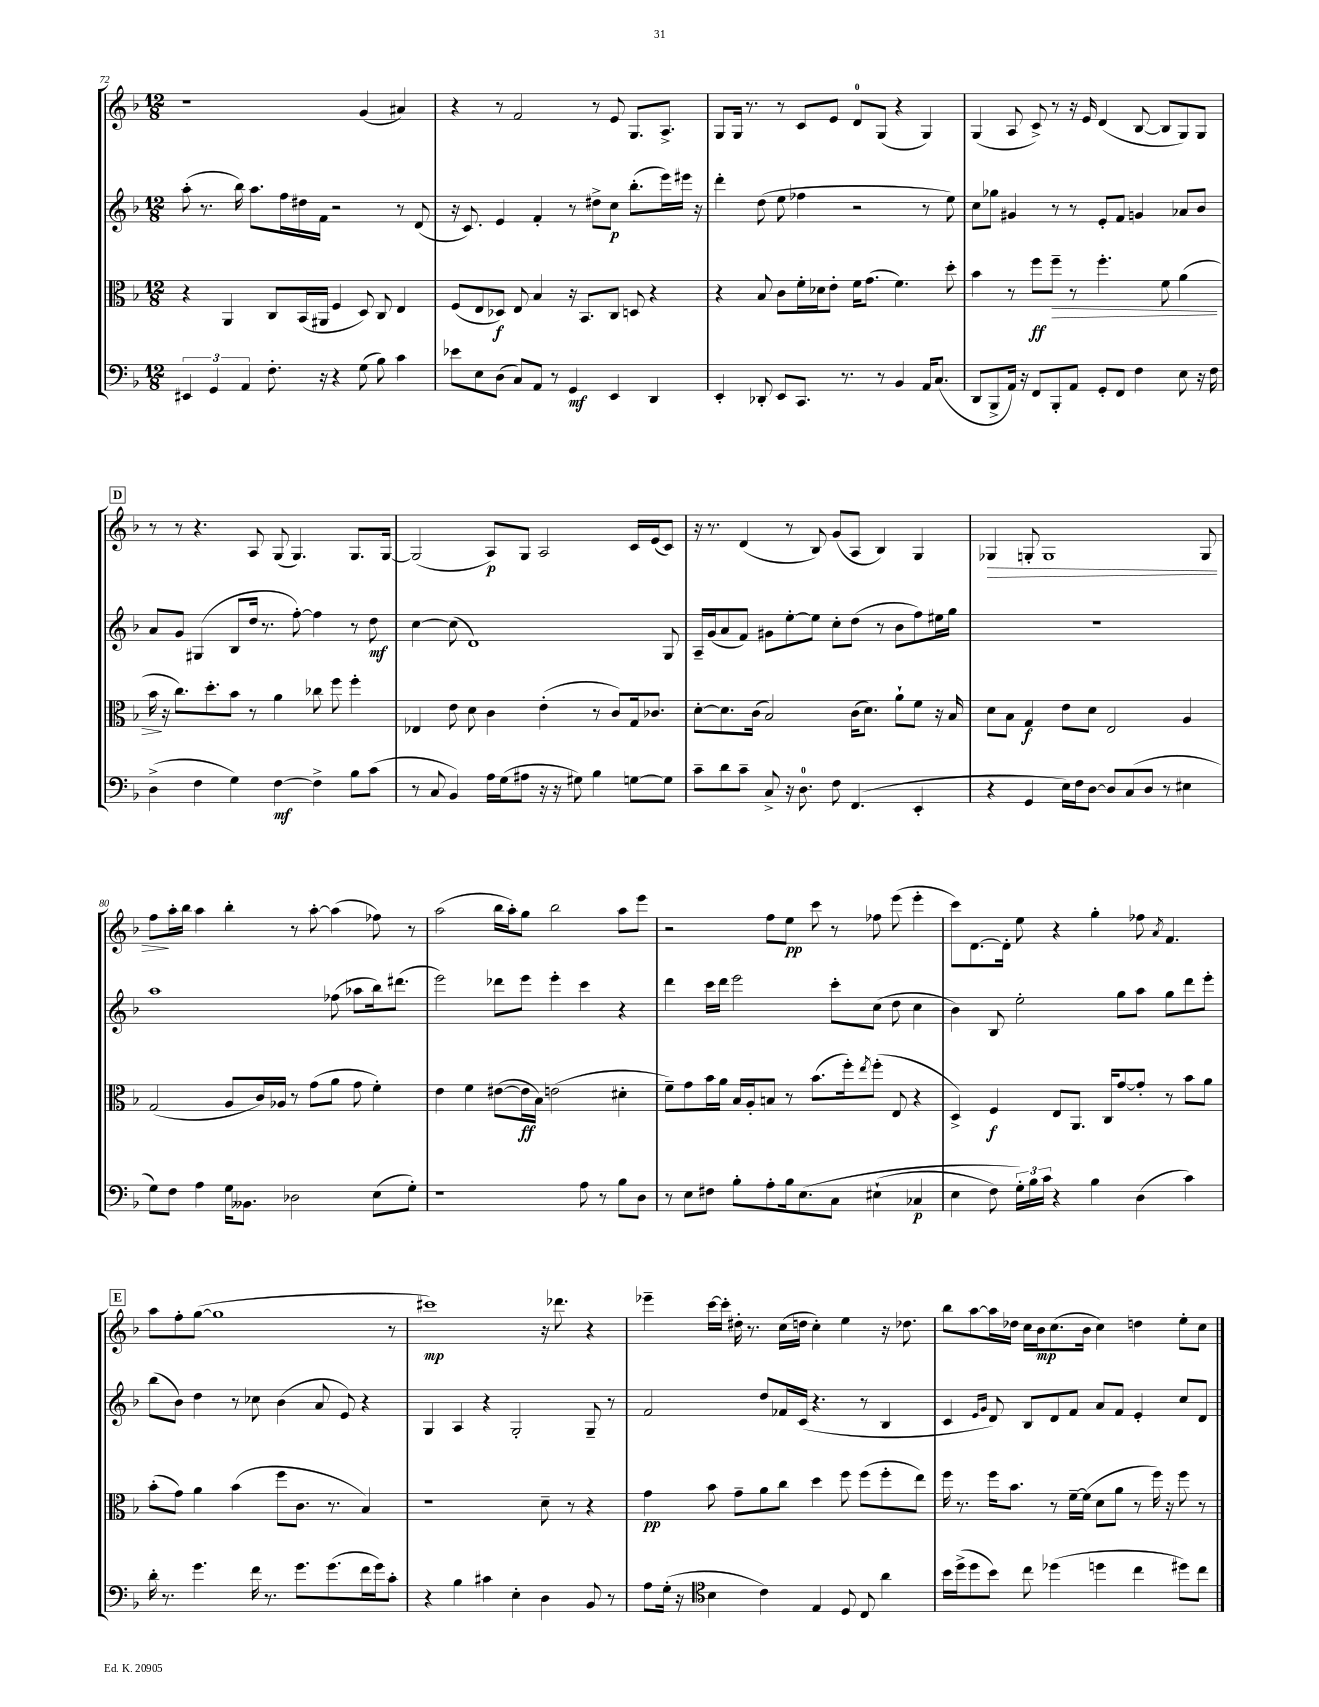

**kern	**kern	**kern	**kern
*staff4	*staff3	*staff2	*staff1
*clefF4	*clefC3	*clefG2	*clefG2
*k[b-]	*k[b-]	*k[b-]	*k[b-]
*M12/8	*M12/8	*M12/8	*M12/8
6EE#	4r	(8aa'	1r
.	.	8.r	.
6GG	.	.	.
.	4AA	.	.
.	.	16bb-)	.
6AA	.	.	.
.	.	8.aa	.
8.F'	8C	.	.
.	.	16ff	.
.	(16BB-	16dd#	.
16r	16AA#	16f	.
4r	4F	2r	.
(8G	8D)	.	(4g
8B-)	8C	.	.
4c	4E	8r	4a#)
.	.	(8d	.
=	=	=	=
8e-	(8F	16r	4r
.	.	8.c)	.
8E	8E	.	.
(8D	8D-)	4e	8r
8C)	8E	.	2f
8AA	4B-	4f'	.
8r	.	.	.
4GG	16r	8r	.
.	8.BB-	.	.
.	.	8dd#^	8r
4EE	8C	8cc	8e
.	8D	(8.bb-'	8.G
4DD	4r	.	.
.	.	16eee)	8.A^
.	.	16eee#	.
.	.	16r	.
=	=	=	=
4EE'	4r	4ddd'	8G
.	.	.	16G
.	.	.	8.r
8DD-'	8B-	(8dd	.
8EE	8c	8ee	8r
8.CC	16f'	4ff-	8c
.	16d-	.	.
.	8e'	.	8e
8.r	.	.	.
.	16f	2r	8d
.	(8.g	.	.
8r	.	.	(8G
4BB-	4.f)	.	4r
16AA	.	8r	4G)
(8.C	.	.	.
.	8dd'	8ee)	.
=	=	=	=
8DD	4b-	8cc	(4G
8BBB-^	.	8gg-	.
16AA)	8r	4g#	8A
16r	.	.	.
8FF	8ff	.	8c^)
8BBB-'	8ff~	8r	8r
8AA	8r	8r	16r
.	.	.	16e
8GG'	4.ff'	8e'	(4d
8FF	.	8f	.
4F	.	4g	[8B-
.	8f	.	8B-]
8E	(4a	8a-	8G)
16r	.	8b-	8G
16F	.	.	.
=	=	=	=
(4D^	16b-	8a	8r
.	16r	.	.
.	8.cc)	8g	8r
4F	.	(4G#	4.r
.	8.dd'	.	.
4G)	8b-	8B-	.
.	8r	16dd	8A
.	.	8.r	.
[4F	4a	.	(8G
.	.	[8ff')	4.G)
4F^]	8cc-	4ff]	.
.	8ff	.	.
8B-	4ff'	8r	8.G
(8c	.	8dd	.
.	.	.	[16G
=	=	=	=
8r	4E-	[4cc	(2G]
8C	.	.	.
4BB-)	8e	(8cc]	.
.	8d	1d)	.
16A	4c	.	8A)
(16G	.	.	.
8A#	.	.	8G
16r	(4e'	.	2A
16r	.	.	.
8G#)	.	.	.
4B-	8r	.	.
.	8c)	.	.
[8G	16G	.	16c
.	8.c-	.	(16e
8G]	.	8G	8c)
=	=	=	=
8c~	[8d'	16A~	16r
.	.	(16g	8.r
8d	8.d]	8a	.
8c~	.	8f)	(4d
.	(16c	.	.
8C^	2B-)	8g#	.
16r	.	[8ee'	8r
8.D	.	.	.
.	.	8ee]	8B-)
8F	.	8cc'	(8g
(4.FF	(16c	(8dd	8A
.	8.d)	.	.
.	.	8r	4B-)
.	8a`	8b-	.
4EE'	8f	8ff)	4G
.	16r	16ee#	.
.	16B-	16gg	.
=	=	=	=
4r	8d	1.r	4G-
.	8B-	.	.
4GG	4G	.	8G'
.	.	.	1G
16E)	8e	.	.
16F	.	.	.
[8D	8d	.	.
8D]	2E	.	.
(8C	.	.	.
8D	.	.	.
8r	.	.	.
4E#	4A	.	.
.	.	.	8G
=	=	=	=
8G)	(2G	1aa	8ff
8F	.	.	16aa'
.	.	.	16bb-
4A	.	.	4aa
16G	8A	.	4bb-'
8.BB--	.	.	.
.	16c)	.	.
.	16A-	.	.
2D-	8r	.	8r
.	(8g	.	[8aa'
.	8a	(8ff-	(4aa]
.	8g	8aa-	.
(8E	4f')	16bb-)	8ff-)
.	.	(8.ddd#	.
8G')	.	.	8r
=	=	=	=
1r	4e	2eee)	(2aa
.	4f	.	.
.	([8e#	8ddd-	16bb-
.	.	.	16aa')
.	16e#]	8eee	8gg
.	16B-)	.	.
.	(2e	4eee'	2bb-
8A	.	4ccc	.
8r	.	.	.
8B-	4d#'	4r	8aa
8D	.	.	8eee
=	=	=	=
8r	8f~)	4ddd	2r
8E	8g	.	.
8F#	16b-	16ccc	.
.	16a	16ddd	.
8B-'	16B-	2eee	.
.	16A'	.	.
8A'	8B	.	8ff
16B-	8r	.	8ee
&(8.E	.	.	.
.	(8.b-	.	8ccc
8C	.	8ccc'	8r
.	16ff')	.	.
.	8qee	.	.
(4E#`	(8ff'	(8cc	8ff-
.	8E	8dd	(8eee
4C-	4r	4cc	4eee'
=	=	=	=
4E	4D^)	4b-)	8ccc)
.	.	.	[8.d
8F)	4F	8B-	.
.	.	.	16d']
24G'&)	.	2ee'	8ee
24B-	.	.	.
24c	.	.	.
4r	8E	.	4r
.	8.AA	.	.
4B-	.	.	4gg'
.	16C	.	.
.	[8g	8gg	.
(4D	8g']	8aa	8ff-
.	.	.	8qa
.	8r	8gg	4.f
4c)	8b-	8ddd	.
.	8a	8eee'	.
=	=	=	=
16d'	(8b-'	(8bb-	8aa
8.r	.	.	.
.	8g)	8b-)	8ff'
4.g	4a	4dd	([8gg
.	.	.	1gg]
.	(4b-	8r	.
16f	.	8cc-	.
8.r	.	.	.
.	8ff	(4b-	.
8.g	8.c	.	.
.	.	8a	.
(8.g	8.r	.	.
.	.	8e)	.
16f	4B-)	4r	.
16g)	.	.	.
8c'	.	.	8r
=	=	=	=
4r	1r	4G	1ccc#)
4B-	.	4A	.
4c#	.	4r	.
4E'	.	2G'	.
4D	8d~	.	16r
.	.	.	8.ddd-
.	8r	.	.
8BB-	4r	8G~	4r
8r	.	8r	.
=	=	=	=
8A	4g	2f	4eee-~
(16G'	.	.	.
16r	.	.	.
*clefC4	*	*	*
4B-	8b-	.	[16ccc
.	.	.	16ccc']
.	8g~	.	16dd#'
.	.	.	8.r
4c)	8a	8dd	.
.	8cc	16f-	(16cc
.	.	(16c	16dd
4E	4dd	4.r	4cc')
8D	8ff	.	4ee
8C	(8ff	8r	.
4a	8ff'	4B-	16r
.	.	.	8.dd-
.	8ee)	.	.
=	=	=	=
16b-	16ff	4c	8bb-
(16dd^	8.r	.	.
8dd	.	.	[8aa
.	.	16qqe	.
.	.	16qqg	.
8b-)	16ff	8d)	16aa]
.	8.b-	.	16dd-
8cc	.	8B-	16cc
.	.	.	16b-
(4dd-	8r	8d	(8.cc
.	[16f~	8f	.
.	(16f]	.	16b-
4dd	8d	8a	4cc)
.	8a	8f	.
4cc	8r	4e'	4dd
.	16ff)	.	.
.	16r	.	.
8dd#)	8ff	8cc	8ee'
8cc	8r	8d	8cc
==	==	==	==
*-	*-	*-	*-
